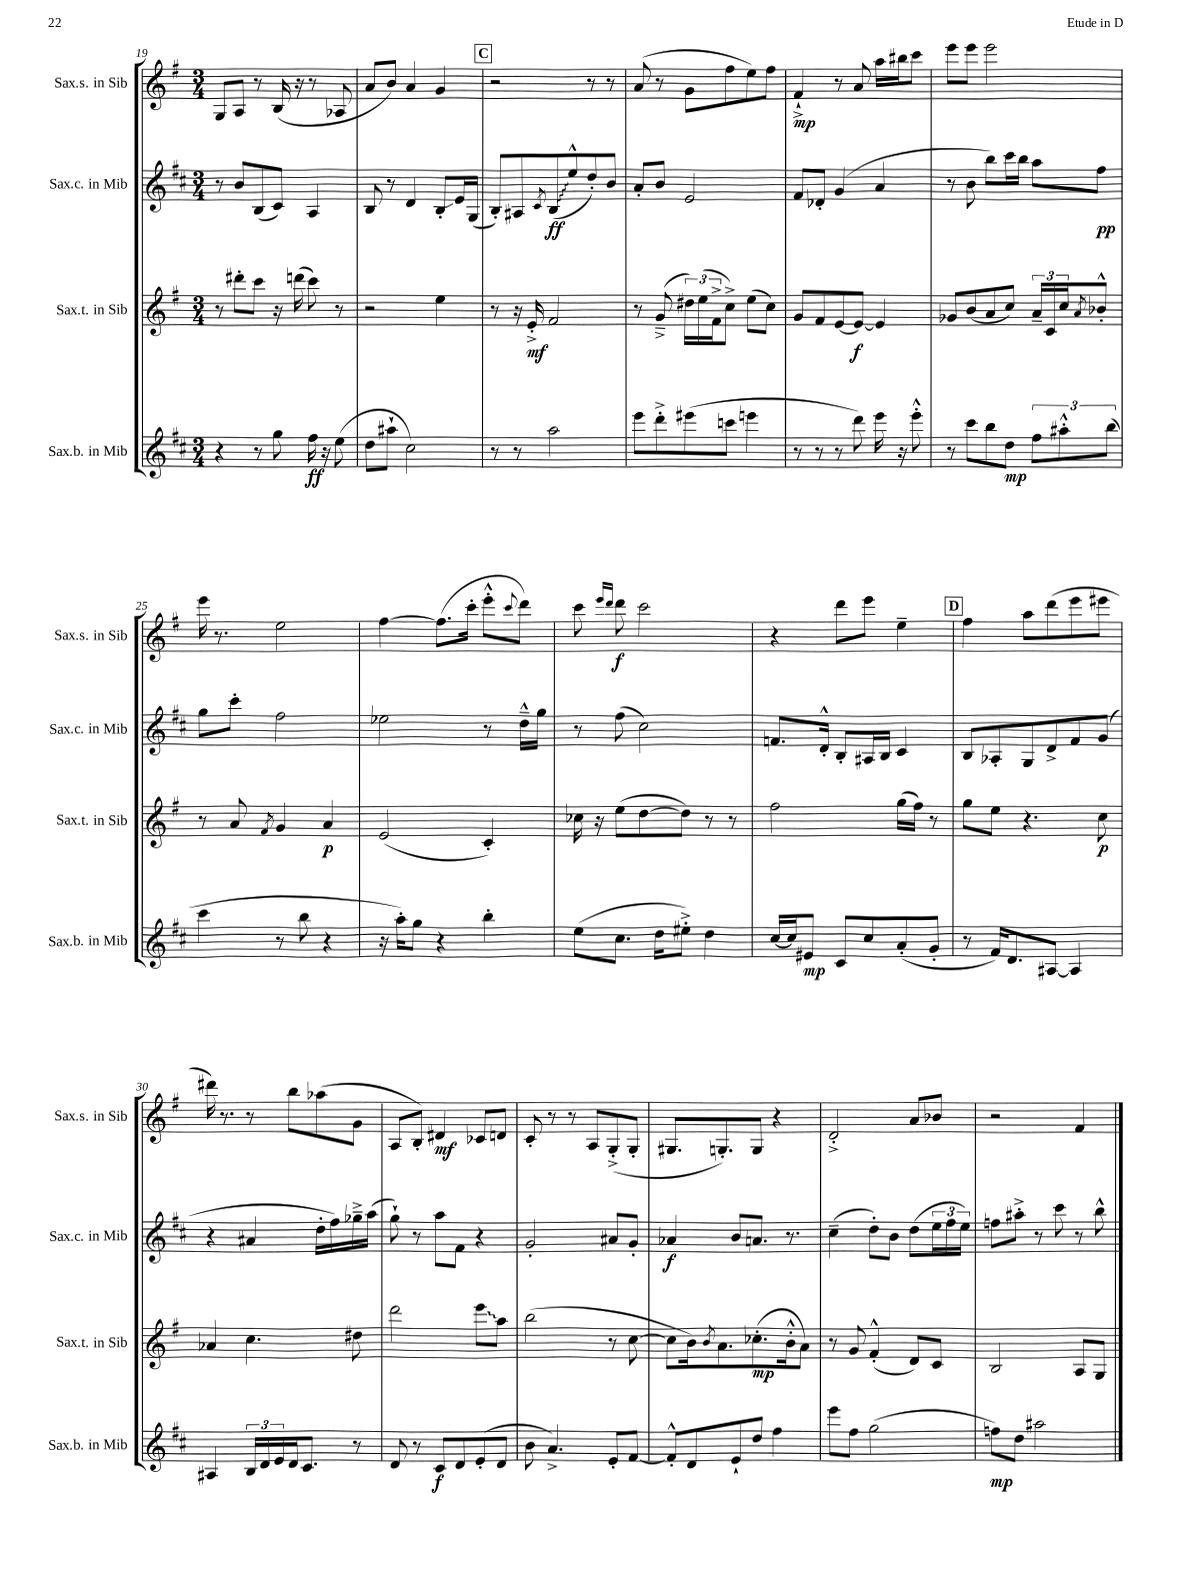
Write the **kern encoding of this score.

**kern	**kern	**kern	**kern
*staff4	*staff3	*staff2	*staff1
*clefG2	*clefG2	*clefG2	*clefG2
*k[f#c#]	*k[f#]	*k[f#c#]	*k[f#]
*M3/4	*M3/4	*M3/4	*M3/4
4r	8r	8r	8G/L
.	8ddd#'\L	8b/L	8A/J
8r	8ccc\J	(8B/	8r
8gg\	16r	8c#/J)	(16B/
.	(16ddd\	.	16r
16ff#\	8ccc\)	4A/	8r
16r	.	.	.
(8ee\	8r	.	8A-/
=	=	=	=
8dd\L	2r	8B/	8a/L
8aa#`\J	.	8r	8b/J)
2cc#\)	.	4d/	4a/
.	4ee\	8B'/L	4g/
.	.	16e/L	.
.	.	(16G/JJ	.
=	=	=	=
8r	8r	8B'/L)	2r
8r	16r	8A#/	.
.	16e'^/	.	.
.	.	8qc#/	.
2aa\	2f#/	(8B/	.
.	.	8ee^^/	.
.	.	8dd'/)	8r
.	.	8b/J	8r
=	=	=	=
8eee\L	8r	8a'/L	(8a/
8ddd'^\	(8g~^/	8b/J	8r
(8eee#\	24dd#\LL)	2e/	8g\L
.	(24ee\	.	.
.	24f#^\J	.	.
8ccc\J	8cc^\J)	.	8ff#\
4eee\	(8ee\L	.	8ee\)
.	8cc\J)	.	8ff#\J
=	=	=	=
8r	8g/L	8f#/L	4f#`^/
8r	8f#/	8d-'/J	.
8r	[8e/	(4g/	8r
8ddd\)	8e/_J	.	8a/
16eee\	4e/]	4a/	16aa\LL
16r	.	.	16bb#\J
8eee'^^\	.	.	8ccc\J
=	=	=	=
8r	8g-/L	8r	8eee\L
8ccc#\L	(8b/	8b\	8eee\J
8bb\	8a/	8bb\L)	2eee\
8dd\J	8cc/J)	16ccc#\L	.
.	.	16bb\JJ	.
12ff#\L	24a~/LL	8aa\L	.
.	24c/	.	.
12aa#'^^\	24cc/J	.	.
.	8qa/	.	.
.	8b-'^^/J	8ff#\J	.
(12bb\J	.	.	.
=	=	=	=
4ccc#\	8r	8gg\L	16eee\
.	.	.	8.r
.	8a/	8ccc#'\J	.
.	8qf#/	.	.
8r	4g/	2ff#\	2ee\
8bb\	.	.	.
4r	4a/	.	.
=	=	=	=
16r	(2e/	2ee-\	[4ff#\
16aa'\LK)	.	.	.
8gg\J	.	.	.
4r	.	.	(8.ff#\]L
.	.	.	16ccc'\Jk
4bb'\	4c'/)	8r	8eee'^^\L
.	.	.	8qqccc/
.	.	16dd~^^\LL	8ddd\J)
.	.	16gg\JJ	.
=	=	=	=
(8ee\L	16cc-\	8r	8ccc\
.	16r	.	.
.	.	.	16qqeee/LL
.	.	.	16qqddd/JJ
8.cc#\J	(8ee\L	(8ff#\	8ddd\
.	[8dd\	2cc#\)	2ccc\
16dd\LK	.	.	.
8ee#'^\J)	8dd\]J)	.	.
4dd\	8r	.	.
.	8r	.	.
=	=	=	=
[16cc#/LL	2ff#\	8.f/L	4r
16cc#/]J	.	.	.
8e#/J	.	.	.
.	.	16d'^^/Jk	.
8c#/L	.	8B'/L	8ddd\L
8cc#/	.	16A#/L	8eee\J
.	.	16B/JJ	.
(8a'/	(16gg\LL	4c#/	4ee~\
.	16ff#\JJ)	.	.
8g'/J	8r	.	.
=	=	=	=
8r	8gg\L	8B/L	4ff#\
16f#/LK)	8ee\J	8A-'/	.
8.d/	.	.	.
.	4.r	8G/	8aa\L
[8A#/J	.	8d^/	(8ddd\
4A#/]	.	8f#/	8eee\
.	8cc\	(8g/J	8eee#\J
=	=	=	=
4A#/	4a-/	4r	16ddd#\)
.	.	.	8.r
24B/LL	4.cc\	4a#/	8r
24d/	.	.	.
24e/	.	.	.
16d/J	.	.	8bb\L
8.c#/J	.	.	.
.	.	16dd'\LL	(8aa-\
.	.	16ff#\)	.
8r	8dd#\	16gg-~^\	8g\J
.	.	(16aa\JJ	.
=	=	=	=
8d/	2ddd\	8gg`\)	8A/L
8r	.	8r	8B'/J)
8c#/L	.	8aa\L	4d#/
8d/	.	8f#\J	.
(8e'/	8eee\L	4r	8c-/L
8d/J	8aa\J	.	8d/J
=	=	=	=
8b\	(2bb\	2g'/	8c'/
4.a^/)	.	.	8r
.	.	.	8r
.	.	.	8A/L
8e'/L	8r	8a#/L	(8G'^/
[8f#/J	[8cc\	8g'/J	8G'/J
=	=	=	=
8f#'^^/]L	8cc\]L	4a-/	8.G#/L
8d/	16b\k)	.	.
.	8qb/	.	.
.	8.a\	.	8.G'/)
8e`/	.	8b/L	.
8dd/J	(8.cc-'\	8.a/J	8G/J
4ff#\	.	.	4r
.	16b'^^\k	8.r	.
.	8a\J)	.	.
=	=	=	=
8eee\L	8r	(4cc#~\	2d'^/
8ff#\J	8g/	.	.
(2gg\	(4f#'^^/	8dd'\L)	.
.	.	8b\J	.
.	8d/L)	(8dd\L	8a/L
.	8c/J	24ee\L	8b-/J
.	.	24ff#\	.
.	.	24ee\JJ)	.
=	=	=	=
8ff\L)	2B/	8ff\L	2r
8dd\J	.	8aa#'^\J	.
2aa#\	.	8r	.
.	.	8ccc#\	.
.	8A/L	8r	4f#/
.	8G/J	8bb^^\	.
==	==	==	==
*-	*-	*-	*-
